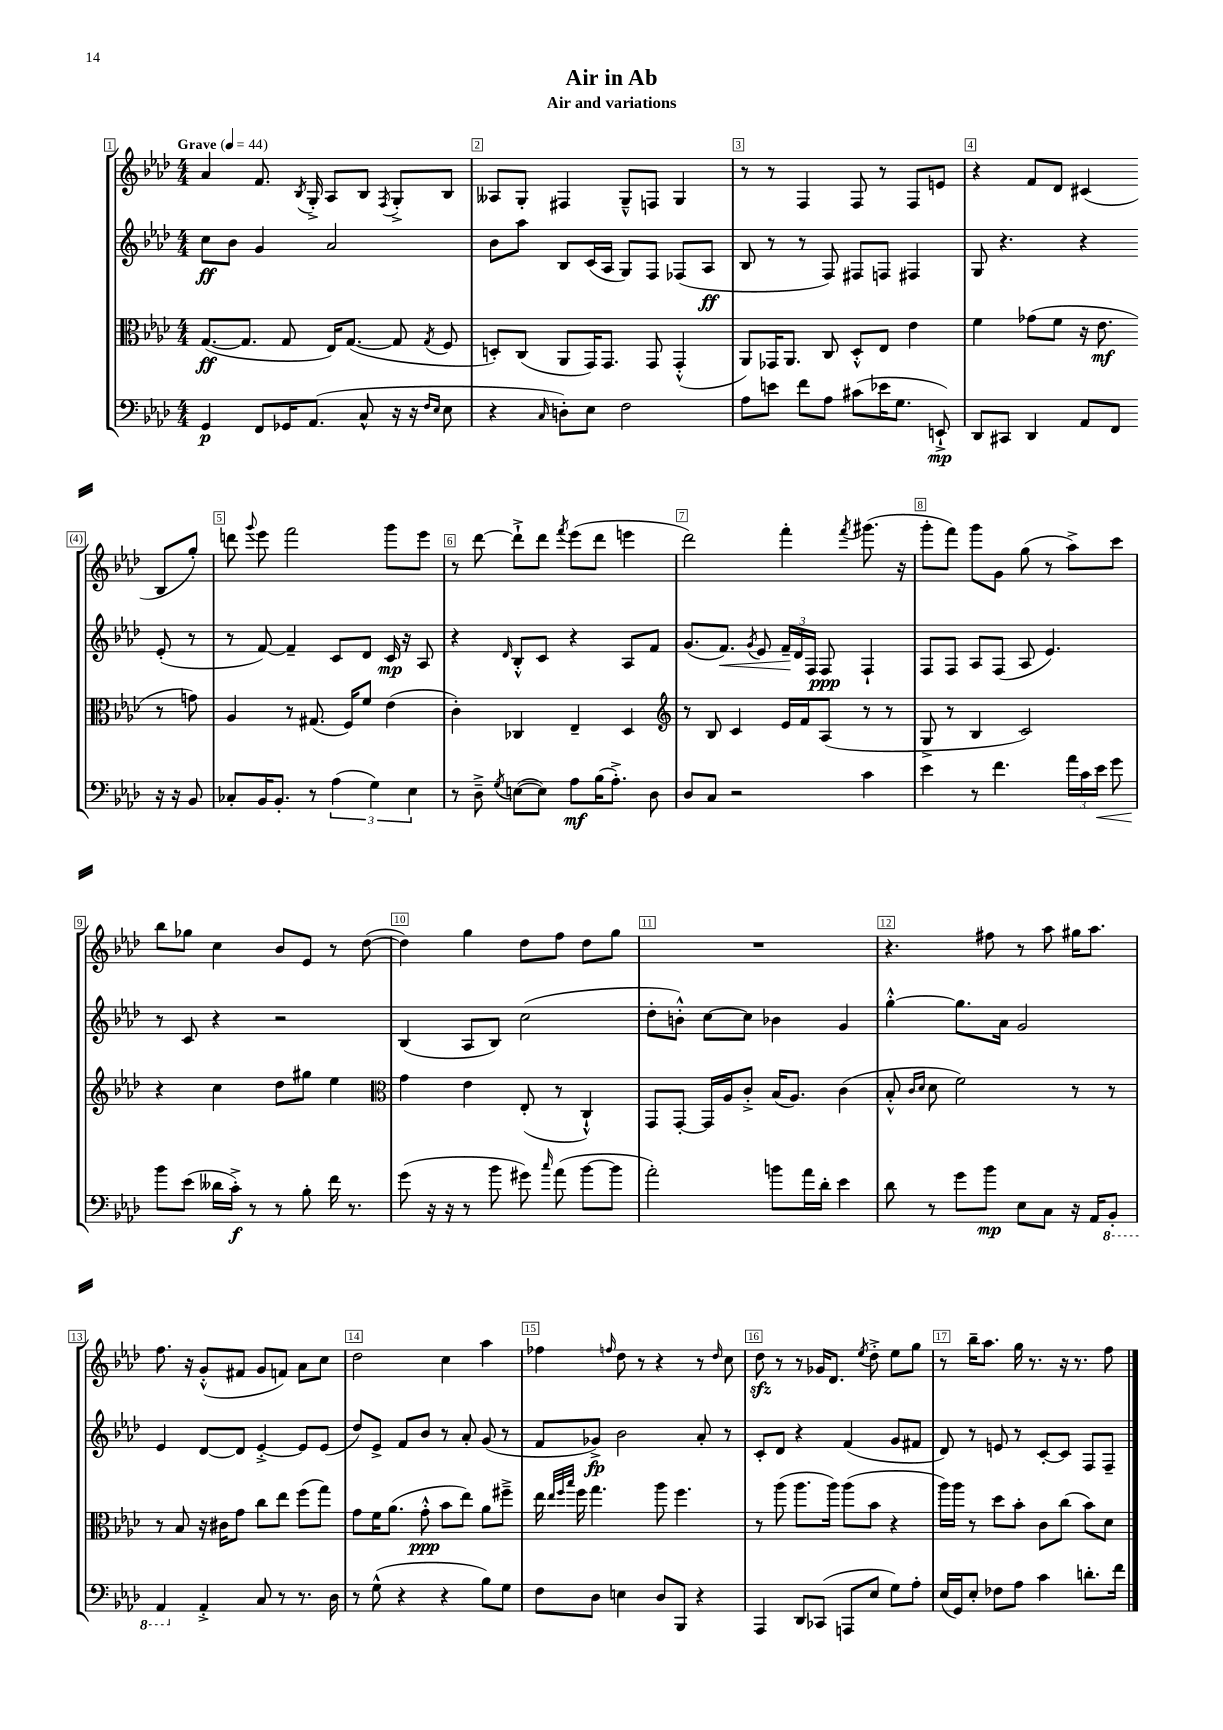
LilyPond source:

\header { title = "Air in Ab" subtitle = "Air and variations" }
<<
\new StaffGroup <<
\new Staff = "s0" {
    \clef treble \key aes \major \numericTimeSignature \time 4/4 \tempo "Grave" 4 = 44
    \autoBeamOff aes'4 f'8. \acciaccatura { bes8 } g16-.-> aes8[ bes8] \acciaccatura { f8 } g8[-.-> bes8] |
    aeses8[ g8]-. fis4 g8[---^ f8] g4 |
    r8 r8 f4 f8 r8 f8[ e'8] |
    r4 f'8[ des'8] cis'4( bes8[ g''8]-.) |
    d'''8 \appoggiatura { g'''8 } ees'''8 f'''2 g'''8[ ees'''8] |
    r8 des'''8~ des'''8[-!-> des'''8] \acciaccatura { f'''8 } ees'''8[( des'''8] e'''4 |
    des'''2) f'''4-. \acciaccatura { f'''8 } gis'''8.( r16 |
    g'''8[-. f'''8]) g'''8[ g'8] g''8( r8 aes''8[->) c'''8] |
    bes''8[ ges''8] c''4 bes'8[ ees'8] r8 des''8~( |
    des''4) g''4 des''8[ f''8] des''8[ g''8] |
    R1 |
    r4. fis''8 r8 aes''8 gis''16[ aes''8.] |
    f''8. r16 g'8[-.-^( fis'8] g'8[ f'8]) aes'8[ c''8] |
    des''2 c''4 aes''4 |
    fes''4 \grace { f''16 } des''8 r8 r4 r8 \grace { des''16 } c''8 |
    des''8\sfz r8 r8 ges'16[ des'8.] \acciaccatura { ees''8 } des''8-.-> ees''8[ g''8] |
    r8 bes''16[-- aes''8.] g''16 r8. r16 r8. f''8 \bar "|." |
}
\new Staff = "s1" {
    \clef treble \key aes \major \numericTimeSignature \time 4/4
    \autoBeamOff c''8[\ff bes'8] g'4 aes'2 |
    bes'8[ aes''8] bes8[ c'16( aes16] g8[) f8] fes8[( aes8]\ff |
    bes8 r8 r8 f8) fis8[ f8] fis4 |
    g8 r4. r4 ees'8-.( r8 |
    r8 f'8~) f'4-- c'8[ des'8] c'16\mp r16 aes8 |
    r4 \grace { des'16 } bes8[-.-^ c'8] r4 aes8[ f'8] |
    g'8.[( f'8.]\<) \acciaccatura { g'8 } ees'8 \tuplet 3/2 { f'16[--\! des'16 f16] } f8\ppp f4-! |
    f8[ f8] aes8[ f8]( aes8 ees'4.) |
    r8 c'8 r4 r2 |
    bes4( aes8[ bes8]) c''2( |
    des''8[-. b'8]-.-^) c''8[~ c''8] bes'4 g'4 |
    g''4~-.-^ g''8.[ aes'16] g'2 |
    ees'4 des'8[~ des'8] ees'4~-.-> ees'8[ ees'8]( |
    des''8[) ees'8]-> f'8[ bes'8] r8 aes'8-. g'8( r8 |
    f'8[ ges'8]->\fp) bes'2 aes'8-. r8 |
    c'8[-. des'8] r4 f'4( g'8[ fis'8] |
    des'8) r8 e'8 r8 c'8[~-. c'8] f8[ f8]-- \bar "|." |
}
\new Staff = "s2" {
    \clef alto \key aes \major \numericTimeSignature \time 4/4
    \autoBeamOff g8.[~\ff( g8.] g8 ees16[) g8.]~( g8 \acciaccatura { g8 } f8 |
    d8[-.) c8]( aes,8[ g,16) g,8.] g,8 g,4-.-^( |
    aes,8[) ges,16 aes,8.] c8 des8[-.-^ ees8] ees'4 |
    f'4 ges'8[( f'8] r16 ees'8.\mf r8 g'8) |
    aes4 r8 gis8.( f16[) f'8] ees'4( |
    c'4-.) ces4 ees4-- des4 |
    \clef treble r8 bes8 c'4 ees'16[ f'16 aes8]( r8 r8 |
    g8-> r8 bes4 c'2) |
    r4 c''4 des''8[ gis''8] ees''4 |
    \clef alto g'4 ees'4 ees8-.( r8 c4-!-^) |
    g,8[ g,8]~-. g,16[ aes16 c'8]-.-> bes16[( aes8.]) c'4( |
    bes8-.-^ \grace { c'16[ des'16] } des'8 f'2) r8 r8 |
    r8 bes8 r16 cis'16[ g'8] c''8[ ees''8] f''8[( g''8]) |
    g'8[ f'16 aes'8.]( g'8-.-^\ppp bes'8[ ees''8]) aes'8[ fis''8]---> |
    ees''16 \grace { ees''32[ f''32 bes''32] } f''16 g''4. aes''8 f''4. |
    r8 aes''8( aes''8.[ aes''16]) aes''8[( bes'8] r4 |
    aes''16[) aes''16] r8 des''8[ bes'8]-. c'8[ c''8]( bes'8[) des'8] \bar "|." |
}
\new Staff = "s3" {
    \clef bass \key aes \major \numericTimeSignature \time 4/4
    \autoBeamOff g,4\p f,8[ ges,16 aes,8.]( c8-^ r16 r16 \grace { f16[ ees16] } ees8 |
    r4 \grace { c16 } d8[-.) ees8] f2 |
    aes8[ e'8] f'8[ aes8] cis'8[( ees'16 g8.] e,8-!->\mp) |
    des,8[ cis,8] des,4 aes,8[ f,8] r16 r16 bes,8 |
    ces8[-. bes,16 bes,8.]-. r8 \tuplet 3/2 { aes4( g4) ees4 } |
    r8 des8---> \acciaccatura { g8 } e8[~( e8]) aes8[\mf bes16( aes8.]-.->) des8 |
    des8[ c8] r2 c'4 |
    ees'4 r8 f'4. \tuplet 3/2 { aes'16[ c'16 ees'16]\< } g'8 |
    bes'8[\! ees'8]( deses'16[ c'16]-.->\f) r8 r8 bes8-. f'16 r8. |
    g'8( r16 r16 r8 bes'8 gis'8) \grace { c''16 } aes'8( bes'8[~ bes'8] |
    aes'2-.) b'8[ aes'16 des'16]-. ees'4 |
    des'8 r8 g'8[ bes'8]\mp ees8[ c8] r16 aes,16[ \ottava #-1 bes,,8]-. |
    aes,,4 \ottava #0 aes,4-.-> c8 r8 r8. des16 |
    r8 g8-^( r4 r4 bes8[) g8] |
    f8[ des8] e4 des8[ bes,,8] r4 |
    aes,,4 des,8[ ces,8]( a,,8[ ees8] g8[) aes8]-. |
    ees16[( g,16) ees8]-. fes8[ aes8] c'4 d'8.[-. f'16] \bar "|." |
}
>>
>>
\layout { \context { \Score \override BarNumber.break-visibility = ##(#f #t #t) barNumberVisibility = #all-bar-numbers-visible \override BarNumber.stencil = #(make-stencil-boxer 0.1 0.3 ly:text-interface::print) } }
